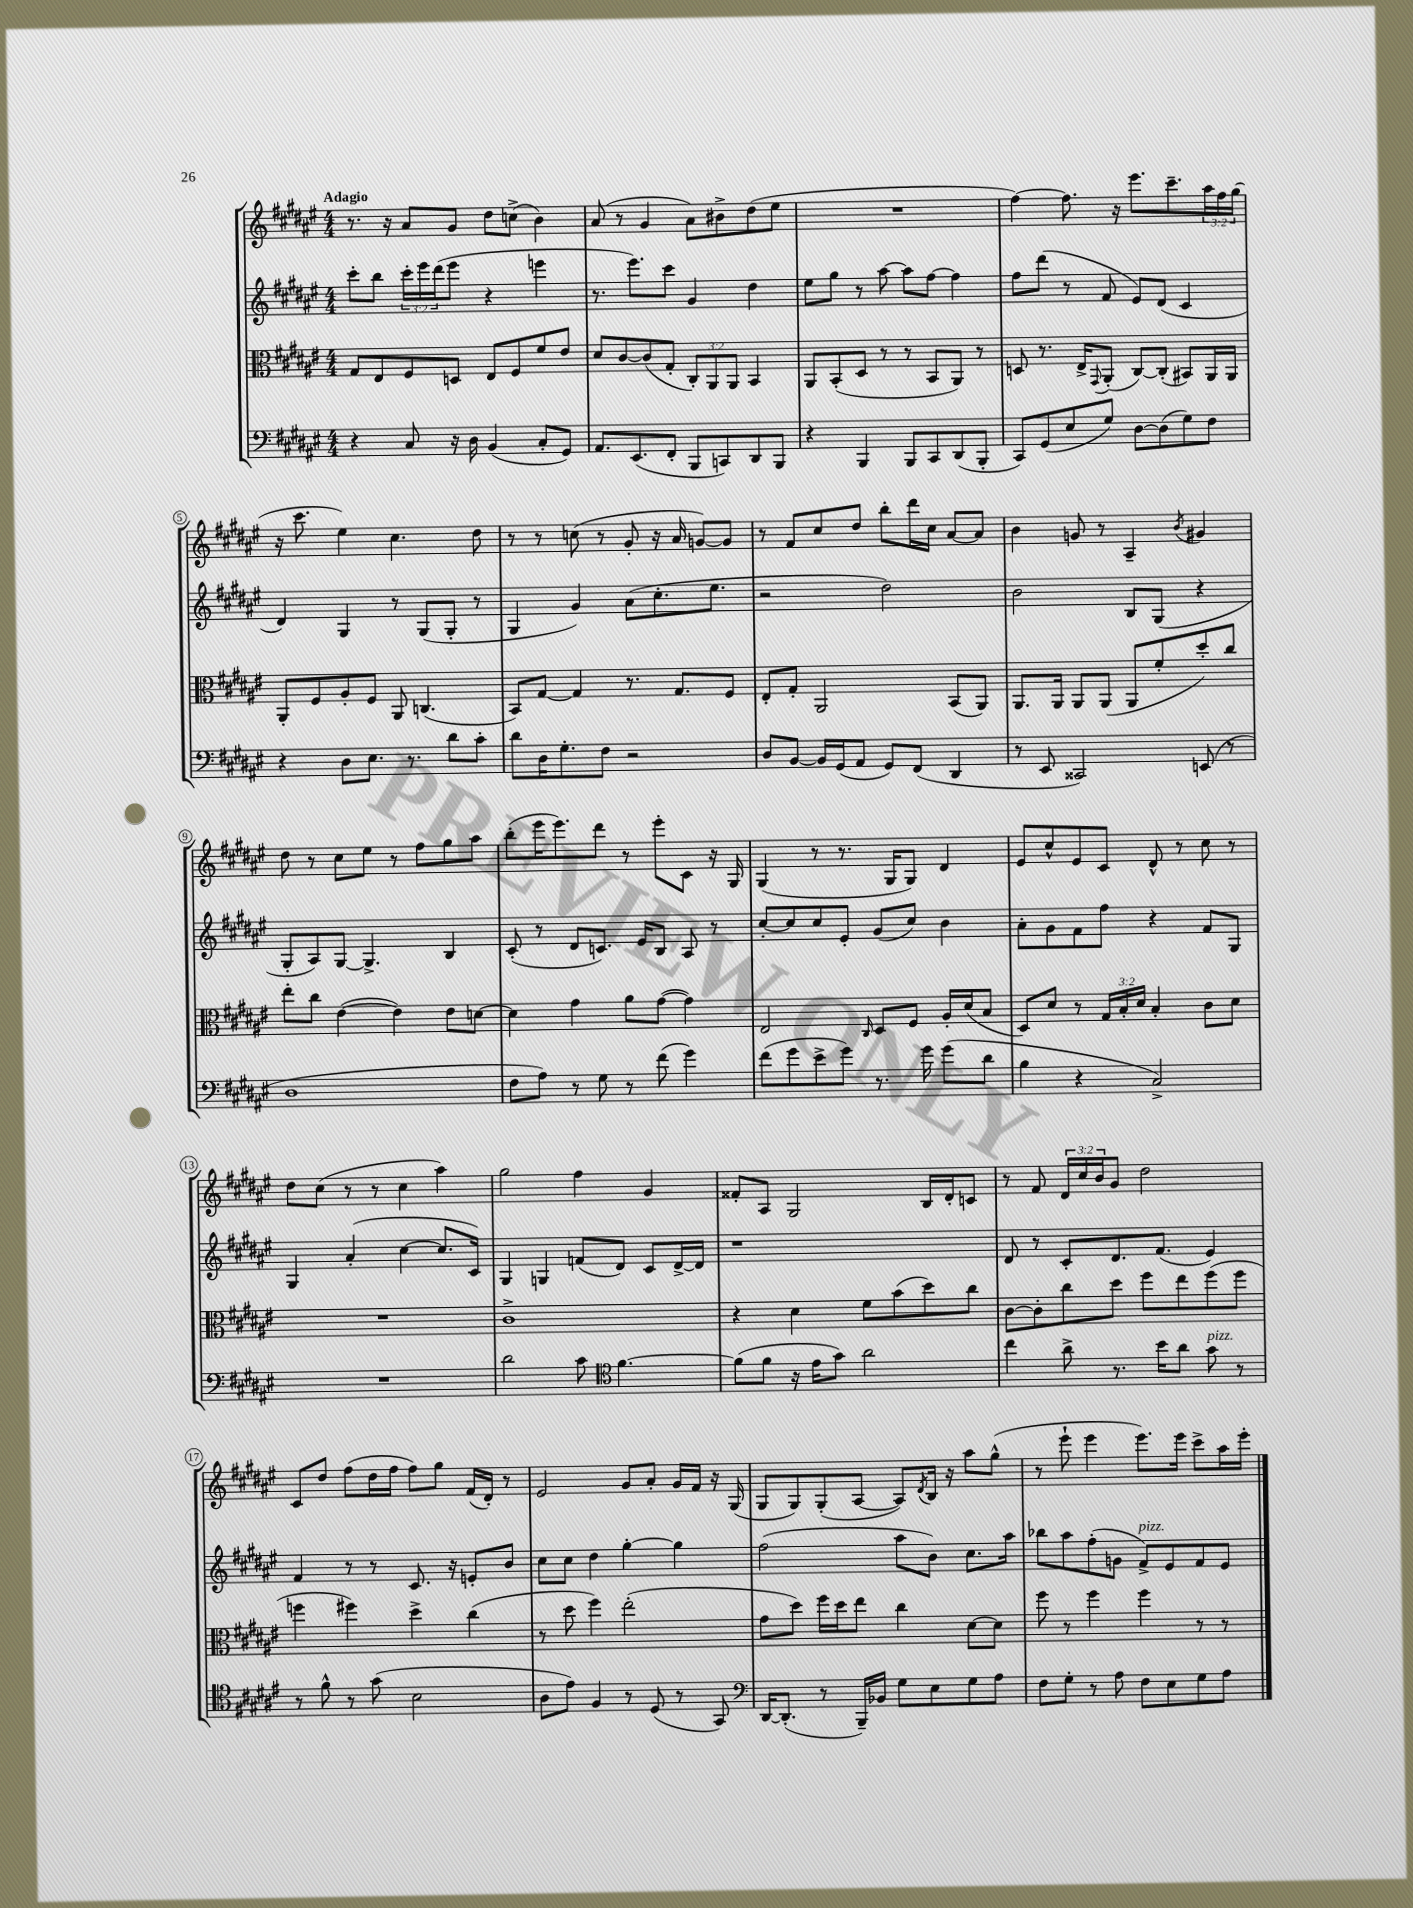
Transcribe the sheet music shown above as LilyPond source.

<<
\new StaffGroup <<
\new Staff = "s0" {
    \clef treble \key fis \major \numericTimeSignature \time 4/4 \override Staff.TupletNumber.text = #tuplet-number::calc-fraction-text \tempo "Adagio"
    r8. r16 ais'8 gis'8 dis''8 c''8->( b'4) |
    ais'8( r8 gis'4 ais'8) bis'8-> dis''8( eis''8 |
    R1 |
    fis''4~) fis''8. r16 eis'''8. cis'''8.-- \tuplet 3/2 { ais''16 fis''16 gis''16( } |
    r16 cis'''8. eis''4) cis''4. dis''8 |
    r8 r8 c''8( r8 gis'8-. r16 ais'16 g'8~) g'8 |
    r8 fis'8 cis''8 dis''8 b''8-. dis'''16 cis''16 ais'8~ ais'8 |
    b'4 g'8 r8 ais4-- \acciaccatura { b'8 } gis'4 |
    dis''8 r8 cis''8 eis''8 r8 fis''8 gis''8 ais''8 |
    b''8-.( eis'''16 eis'''8.) dis'''8 r8 eis'''8-. cis'8 r16 gis16 |
    gis4( r8 r8. gis16 gis8) dis'4 |
    eis'8 cis''8-^ eis'8 cis'8 dis'8-^ r8 cis''8 r8 |
    dis''8 cis''8( r8 r8 cis''4 ais''4) |
    gis''2 fis''4 gis'4 |
    fisis'8-. ais8 gis2 b16 dis'16-. c'8 |
    r8 fis'8 \tuplet 3/2 { dis'16 cis''16 b'16 } gis'8 dis''2 |
    cis'8 dis''8 fis''8( dis''16 fis''16 fis''8) gis''8 fis'16( dis'16-.) r8 |
    eis'2 gis'8 ais'8-. gis'16 fis'16 r16 gis16( |
    gis8 gis8) gis8-.( ais8~ ais8) \acciaccatura { dis'8 } b16 r16 ais''8 gis''8-^( |
    r8 eis'''8-! eis'''4 eis'''8.) eis'''16 cis'''8-> ais''16 eis'''16-. \bar "|." |
}
\new Staff = "s1" {
    \clef treble \key fis \major \numericTimeSignature \time 4/4 \override Staff.TupletNumber.text = #tuplet-number::calc-fraction-text
    cis'''8-. b''8 \tuplet 3/2 { cis'''16-. eis'''16 dis'''16( } eis'''8 r4 e'''4 |
    r8. eis'''8.) cis'''8 gis'4 dis''4 |
    eis''8 gis''8 r8 ais''8~ ais''8 fis''8~ fis''4 |
    fis''8 dis'''8( r8 fis'8 eis'8) dis'8( cis'4 |
    dis'4) gis4 r8 gis8( gis8-. r8 |
    gis4 gis'4) ais'8( cis''8.-. eis''8. |
    r2 dis''2) |
    b'2 b8 gis8( r4 |
    gis8-. ais8) gis8~ gis4.-> b4 |
    cis'8-.( r8 dis'8 c'8.) eis'16 b8 ais8 r8 |
    cis''8~-. cis''8 cis''8 eis'8-. gis'8( cis''8) b'4 |
    ais'8-. gis'8 fis'8 fis''8 r4 fis'8 gis8 |
    gis4 ais'4-.( cis''4~ cis''8. cis'16) |
    gis4 g4 f'8( dis'8) cis'8 dis'16~-> dis'16 |
    r1 |
    dis'8 r8 cis'8-. dis'8. fis'8.( eis'4) |
    fis'4 r8 r8 cis'8. r16 e'8-. b'8 |
    cis''8 cis''8 dis''4 gis''4~-. gis''4 |
    fis''2( ais''8 b'8) cis''8. ais''16 |
    bes''8 ais''8 fis''8-.( g'8 fis'8->^\markup { \italic "pizz." }) eis'8 fis'8 eis'8 \bar "|." |
}
\new Staff = "s2" {
    \clef alto \key fis \major \numericTimeSignature \time 4/4 \override Staff.TupletNumber.text = #tuplet-number::calc-fraction-text
    gis8 eis8 fis8 d8 eis8 fis8 fis'8 eis'8 |
    dis'8 cis'8~ cis'8( gis8-. \tuplet 3/2 { cis8-.) ais,8 ais,8 } b,4 |
    ais,8 b,8-.( dis8 r8 r8 b,8 ais,8) r8 |
    d8 r8. eis16-> \appoggiatura { gis,8 } ais,8-.( cis8~) cis8-.( bis,8) ais,16 ais,16 |
    ais,8-. fis8 ais8-. fis8 ais,8 c4.( |
    b,8) gis8~ gis4 r8. gis8. fis8 |
    eis8-. gis8-. ais,2 b,8( ais,8) |
    ais,8. ais,16 ais,8 ais,8( ais,8 fis'8-. dis''8-.) cis''8 |
    eis''8-. cis''8 eis'4~( eis'4) eis'8 d'8~ |
    d'4 gis'4 ais'8 gis'8~( gis'4) |
    eis2 \grace { cis16 } dis8 fis8 ais16-. dis'16( b8 |
    dis8) dis'8 r8 \tuplet 3/2 { gis16 b16-. dis'16 } b4-. cis'8 dis'8 |
    R1 |
    cis'1-> |
    r4 dis'4 fis'8 b'8( dis''8) cis''8 |
    cis'8~ cis'8-. cis''8 dis''8 fis''8 eis''8 fis''8( fis''8 |
    f''4 fis''4) dis''4-> cis''4( |
    r8 dis''8 fis''4) eis''2-.( |
    gis'8 dis''8) fis''16 dis''16 eis''8 cis''4 dis'8~ dis'8 |
    fis''8 r8 fis''4 fis''4 r8 r8 \bar "|." |
}
\new Staff = "s3" {
    \clef bass \key fis \major \numericTimeSignature \time 4/4
    r4 cis8 r16 dis16 b,4( cis8-. gis,8) |
    ais,8. eis,8.( fis,8-. b,,8 c,8) dis,8 b,,8 |
    r4 b,,4 b,,8 cis,8 dis,8( b,,8-. |
    cis,8) gis,8( eis8 gis8) dis8~ dis8( gis8) fis8 |
    r4 dis8 eis8. r8. dis'8 cis'8-. |
    dis'8 dis16 gis8.-. fis8 r2 |
    dis8 b,8~ b,16 gis,16( ais,8 gis,8) fis,8( dis,4 |
    r8 eis,8 cisis,2) e,8( r8 |
    dis1 |
    fis8 ais8) r8 gis8 r8 fis'8( gis'4) |
    fis'8( gis'8 eis'8-> gis'8) r8. gis'16 gis'8( dis'8 |
    b4 r4 cis2->) |
    R1 |
    dis'2 cis'8 \clef tenor fis'4.~ |
    fis'8( fis'8 r16 eis'16 gis'8) ais'2 |
    cis''4 ais'8-> r8. b'16 ais'8 gis'8^\markup { \italic "pizz." } r8 |
    r8 fis'8-^ r8 gis'8( b2 |
    ais8 eis'8) fis4 r8 dis8( r8 gis,8) |
    \clef bass dis,16~ dis,8.-.( r8 b,,16--) bes,16 gis8 eis8 gis8 ais8 |
    fis8 gis8-. r8 ais8 fis8 eis8 gis8 ais8 \bar "|." |
}
>>
>>
\layout { \context { \Score \override BarNumber.stencil = #(make-stencil-circler 0.1 0.3 ly:text-interface::print) } }
